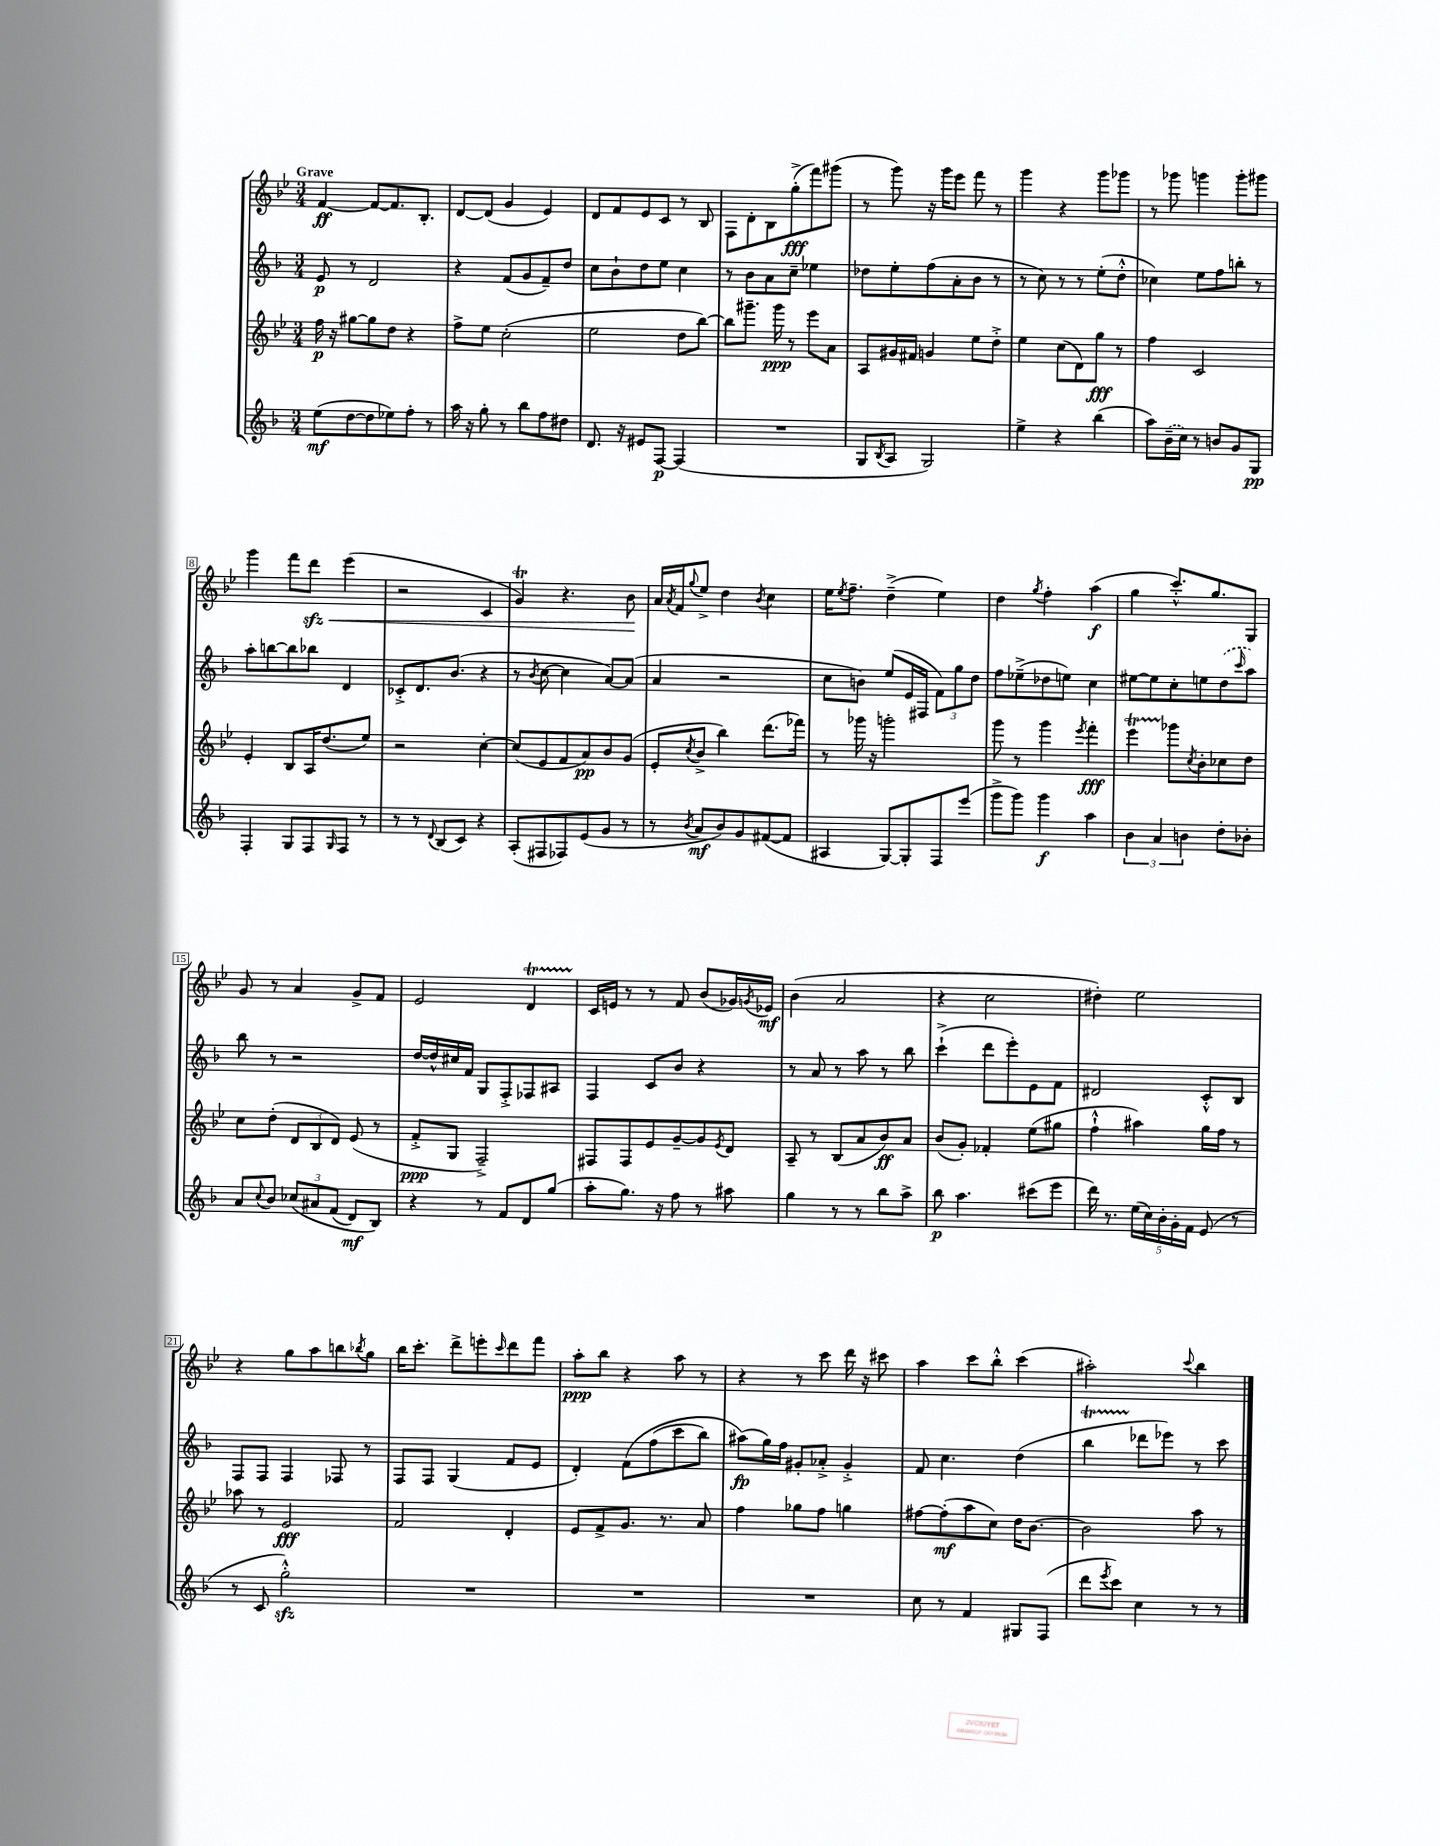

**kern	**kern	**kern	**kern
*staff4	*staff3	*staff2	*staff1
*clefG2	*clefG2	*clefG2	*clefG2
*k[b-]	*k[b-e-]	*k[b-]	*k[b-e-]
*M3/4	*M3/4	*M3/4	*M3/4
(8ee	16ff	8e	[4f
.	16r	.	.
[8dd	[8gg#	8r	.
8dd]	8gg#]	2d	8f_
8ee-)	8dd	.	8.f]
8ff'	4r	.	.
.	.	.	8.B-'
8r	.	.	.
=	=	=	=
16aa	8ff^	4r	[8d
16r	.	.	.
8gg'	8ee-	.	(8d]
8r	(2cc'	(8f	4g
8bb-	.	8g	.
8ff	.	8f~)	4e-)
8dd#	.	8dd	.
=	=	=	=
8.d	2ee-	8cc	8d
.	.	8b-`	8f
16r	.	.	.
8e#	.	8dd	8e-
[8F	.	8ee	8c
(4F]	8dd	4cc	8r
.	[8bb-)	.	8B-
=	=	=	=
2.r	8bb-]	8r	8F
.	8.ggg#~	8b-	8d'
.	.	8a	8B-
.	16ggg#	.	.
.	8r	8cc~	(8gg'^
.	8eee-	4ee-	8fff)
.	8a	.	(8ggg#
=	=	=	=
8G	8A	8dd-	8r
8qB-	.	.	.
8A	16g#	8ee'	8ggg)
.	16f#	.	.
2G)	4g	(8ff	16r
.	.	.	16ggg
.	.	8a'	8eee-
.	8ee-	8b-	8fff
.	8dd'^	8r	8r
=	=	=	=
4ee^	4ee-	8r	4ggg
.	.	8cc)	.
4r	(8cc	8r	4r
.	8d)	8r	.
(4bb-	8gg	(8ee'	8ggg
.	8r	8dd'^^	8ggg-
=	=	=	=
8aa)	4ff	4cc-)	8r
(16b-~	.	.	8ggg-
16cc)	.	.	.
8r	2c	8ee	4ggg
8b	.	8ff	.
8g	.	8bb'	8ggg'
8G	.	8r	8ggg#
=	=	=	=
4F'	4e-'	8aa'	4ggg
.	.	[8bb	.
8G	8B-	8bb]	8fff
8F	16A	8bb-	8ddd
.	(8.dd	.	.
16qqG	.	.	.
8F	.	4d	(4eee-
8r	8ee-)	.	.
=	=	=	=
8r	2r	8c-'^	2r
8r	.	8.d	.
8qqd	.	.	.
(8B-	.	.	.
.	.	(8.b-	.
8c)	.	.	.
4r	[4cc'	4r	4c
=	=	=	=
(8A'	(8cc]	8r	4g)
.	.	8qb-	.
8F#	8e-	[8cc	.
8F-)	8f	4cc]	4.r
(8e	8a)	.	.
8g	8b-	[8a)	.
8r	(8g	(8a]	8b-
=	=	=	=
8r	8e-'	4a	16a
.	.	.	8qa
.	.	.	16f
8qb-	8qcc	.	8qqgg
8a	8b-^	.	8ee-^
8b-)	4bb-)	2r	4dd
8g	.	.	.
.	.	.	8qb-
([8f#	(8.ddd	.	4cc
8f#]	.	.	.
.	16fff-)	.	.
=	=	=	=
4A#	8r	8cc	16ee-
.	.	.	8qee-
.	.	.	8.ff~
.	16ggg-	8b)	.
.	16r	.	.
[8G)	2ggg'	(8ee	(4dd~^
8G']	.	16e	.
.	.	16F#	.
8F	.	12f)	4ee-)
.	.	12gg	.
(8eee	.	.	.
.	.	12dd	.
=	=	=	=
8ggg^	8ggg	8ff	4dd
8ggg)	8r	(8ee-~^	.
.	.	.	8qgg
4ggg	4ggg	8dd-	4ff'
.	.	8ee)	.
.	8qeee-	.	.
4aa	4fff'	4cc	(4aa
=	=	=	=
6b-	4eee-	[8ee#	4gg
.	.	8ee#]	.
6a	.	.	.
.	8ggg-	8cc'	8.ccc'^^)
6b	.	.	.
.	8qcc	.	.
.	8b-'	8ee	.
.	.	.	8.gg
8dd'	8cc-	(8dd	.
.	.	16qqccc	.
8b-'	8dd	8aa)	8G
=	=	=	=
8a	8cc	8bb-	8g
8qqcc	.	.	.
8b-	(8dd'	8r	8r
&(12cc-	12d	2r	4a
12a#	12B-	.	.
(12f	12d)	.	.
8d)	(8e-	.	8g^
8B-&)	8r	.	8f
=	=	=	=
4r	8f'^	[16dd	2e-
.	.	16dd^^]	.
.	8G	16cc#	.
.	.	16f	.
8r	2F~^)	8G	.
8f	.	8F'^	.
8d	.	8F-	4d
(8gg	.	8A#	.
=	=	=	=
8aa'	8F#	4F	16c
.	.	.	16e
8.gg)	8F#	.	8r
.	8e-	8c	8r
16r	.	.	.
8ff	[8g~	8b-	8f
8r	8g]	4r	(8b-
.	8qe-	.	.
8aa#	8d	.	16g-)
.	.	.	8qg
.	.	.	16e-
=	=	=	=
4gg	8A~	8r	(4b-
.	8r	8a	.
8r	(8B-	8r	2a
8r	8a	8aa	.
8bb-	8b-)	8r	.
8aa^	8a	8bb-	.
=	=	=	=
8bb-	(8b-	(4ccc`^	4r
4.aa	8g')	.	.
.	4f-'	8ddd	2cc
.	.	8eee')	.
(8ccc#	(8ee-	8e	.
8eee	8gg#	8f	.
=	=	=	=
16ddd)	4ff`^^	2d#	4dd#')
8.r	.	.	.
(20ee	4aa#)	.	2ee-
20cc)	.	.	.
20b-'	.	.	.
20g'	.	.	.
20f	.	.	.
(8e	16gg	8c'^^	.
.	16ff	.	.
8r	8r	8B-	.
=	=	=	=
8r	8aa-	8F	4r
8c	8r	8F	.
2gg'^^)	2e-	4F	8gg
.	.	.	8aa
.	.	8F-	8bb
.	.	.	8qbb-
.	.	8r	8gg
=	=	=	=
2.r	2f	8F	16bb-
.	.	.	8.ccc'
.	.	8F	.
.	.	(4G	8ddd^
.	.	.	8eee'
.	.	.	16qqccc
.	4d'	8f	8ddd
.	.	8e	8fff
=	=	=	=
2.r	8e-	4d')	8aa'
.	8f^	.	8bb-
.	8.g	&(8f	4r
.	.	(8ff	.
.	8.r	.	.
.	.	8ccc	8aa
.	8a	8bb-)	8r
=	=	=	=
2.r	4ff	(8aa#&)	4r
.	.	16gg)	.
.	.	16ff	.
.	8gg-	8g#'	8r
.	8ff	8a-'^	8ccc
.	4gg	4g#'^	16ddd
.	.	.	16r
.	.	.	8ccc#
=	=	=	=
8cc	[8ff#	8f	4aa
8r	(8ff#']	4.cc	.
4f	8aa	.	8ccc
.	8cc)	.	8bb-'^^
8G#	16dd	(4dd	(4ccc
.	[8.b-	.	.
(8F	.	.	.
=	=	=	=
8ddd	2b-]	4bb-	2aa#')
8qeee	.	.	.
8ccc)	.	.	.
4cc	.	8ddd-	.
.	.	8eee-)	.
.	.	.	8qqccc
8r	8aa	8r	4bb-
8r	8r	8ccc	.
==	==	==	==
*-	*-	*-	*-
